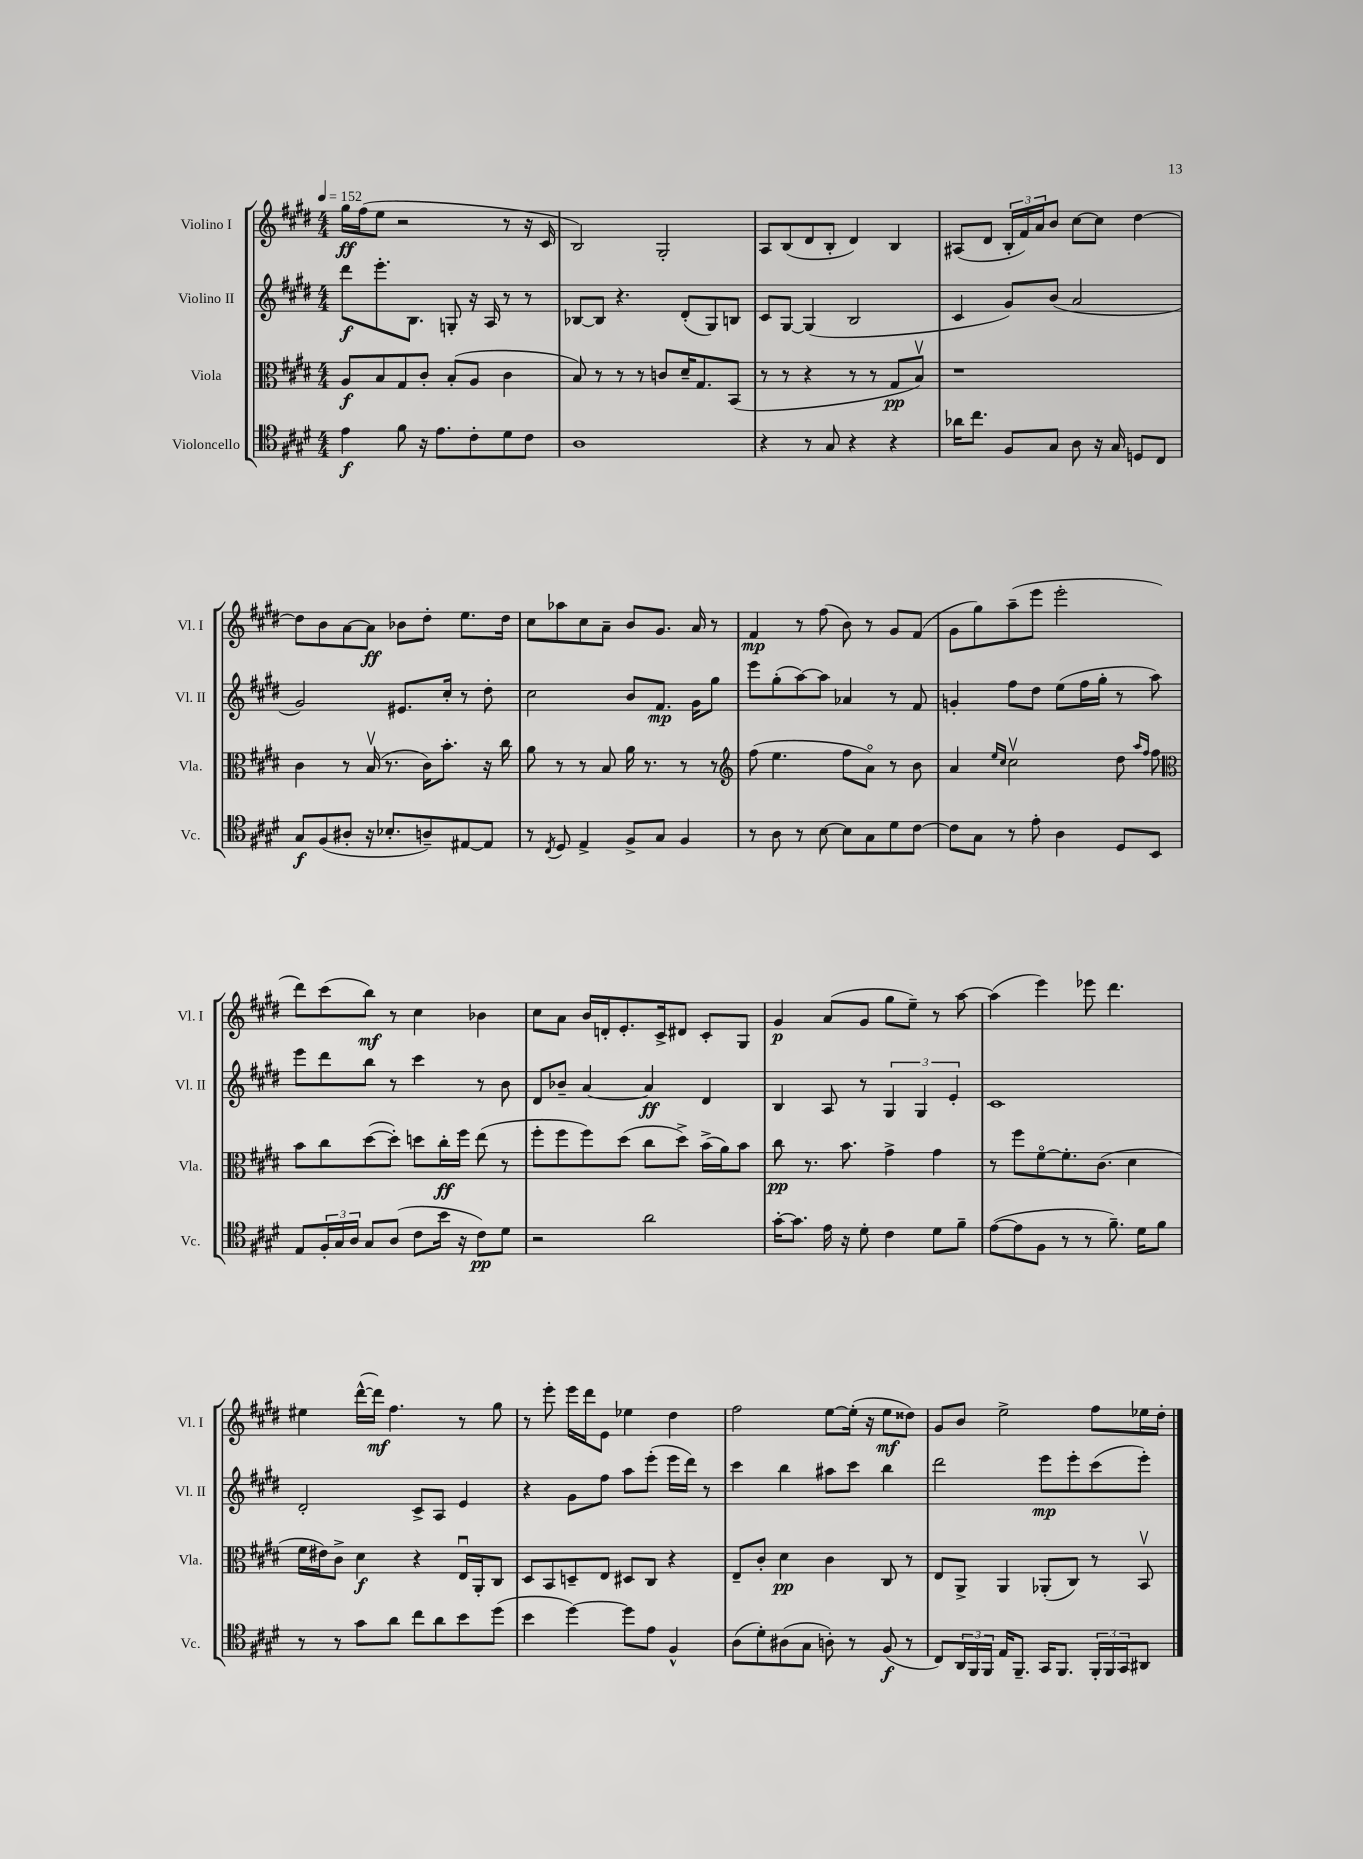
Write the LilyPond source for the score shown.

<<
\new StaffGroup <<
\new Staff = "s0" \with { instrumentName = "Violino I" shortInstrumentName = "Vl. I" } {
    \clef treble \key e \major \numericTimeSignature \time 4/4 \tempo 4 = 152
    gis''16\ff fis''16( e''8 r2 r8 r16 cis'16 |
    b2) gis2-. |
    a8 b8( dis'8 b8-. dis'4) b4 |
    ais8( dis'8 \tuplet 3/2 { b16-. fis'16) a'16 } b'8 cis''8~ cis''8 dis''4~ |
    dis''8 b'8 a'8~ a'8\ff bes'8 dis''8-. e''8. dis''16 |
    cis''8 aes''8 cis''8 a'8-- b'8 gis'8. a'16 r8 |
    fis'4\mp r8 fis''8( b'8) r8 gis'8 fis'8( |
    gis'8 gis''8) a''8--( e'''8 e'''2-. |
    dis'''8) cis'''8( b''8\mf) r8 cis''4 bes'4 |
    cis''8 a'8 b'16 d'16-. e'8.-. cis'16-> dis'8 cis'8-. gis8 |
    gis'4\p a'8( gis'8 gis''8 e''8--) r8 a''8~ |
    a''4( e'''4) ees'''8 dis'''4. |
    eis''4 dis'''16~-^( dis'''16\mf) fis''4. r8 gis''8 |
    r8 e'''8-. e'''16 dis'''16 e'8 ees''4 dis''4 |
    fis''2 e''8~ e''16-.( r16 e''8\mf disis''8) |
    gis'8 b'8 e''2-> fis''8 ees''16 dis''16-. \bar "|." |
}
\new Staff = "s1" \with { instrumentName = "Violino II" shortInstrumentName = "Vl. II" } {
    \clef treble \key e \major \numericTimeSignature \time 4/4
    dis'''8\f e'''8.-. b8. g8-. r16 a16 r8 r8 |
    bes8~ bes8 r4. dis'8-.( gis8) b8 |
    cis'8 gis8~ gis4( b2 |
    cis'4 gis'8) b'8( a'2 |
    gis'2) eis'8. cis''16-. r8 dis''8-. |
    cis''2 b'8 fis'8.\mp gis'16 gis''8 |
    e'''8 gis''8-.( a''8~) a''8 aes'4 r8 fis'8 |
    g'4-. fis''8 dis''8 e''8( fis''16 gis''16-. r8 a''8) |
    e'''8 dis'''8 b''8 r8 cis'''4 r8 b'8 |
    dis'8 bes'8-- a'4~ a'4\ff dis'4 |
    b4 a8 r8 \tuplet 3/2 { gis4 gis4 e'4-. } |
    cis'1 |
    dis'2-. cis'8-> a8 e'4 |
    r4 gis'8 fis''8 a''8 e'''8-.( e'''16 dis'''16) r8 |
    cis'''4 b''4 ais''8 cis'''8 b''4 |
    dis'''2 e'''8\mp e'''8-. cis'''8( e'''8-.) \bar "|." |
}
\new Staff = "s2" \with { instrumentName = "Viola" shortInstrumentName = "Vla." } {
    \clef alto \key e \major \numericTimeSignature \time 4/4
    a8\f b8 gis8 cis'8-. b8-.( a8 cis'4 |
    b8) r8 r8 r8 c'8 dis'16-- gis8. b,8( |
    r8 r8 r4 r8 r8 gis8\pp b8\upbow) |
    r1 |
    cis'4 r8 b16\upbow( r8. cis'16) b'8.-. r16 cis''16 |
    a'8 r8 r8 b8 a'16 r8. r8 r8 |
    \clef treble fis''8( e''4. fis''8 a'8\flageolet) r8 b'8 |
    a'4 \grace { e''16 cis''16 } cis''2\upbow dis''8 \grace { a''16 fis''16 } fis''8 |
    \clef alto b'8 cis''8 dis''8~( dis''8-.) d''8 cis''16-.\ff fis''16 e''8( r8 |
    fis''8-. fis''8 fis''8) dis''8( cis''8 dis''8->) b'16->( a'16) b'8 |
    cis''8\pp r8. b'8. gis'4-> gis'4 |
    r8 fis''8 fis'8~\flageolet fis'8.-. cis'8.( dis'4 |
    fis'16 eis'16) cis'8-> dis'4\f r4 e16\downbow a,16-. cis8 |
    dis8 b,8 d8-- e8 dis8 cis8 r4 |
    e8-- cis'8-. dis'4\pp cis'4 cis8 r8 |
    e8 a,8-> a,4 aes,8-.( cis8) r8 b,8\upbow \bar "|." |
}
\new Staff = "s3" \with { instrumentName = "Violoncello" shortInstrumentName = "Vc." } {
    \clef tenor \key e \major \numericTimeSignature \time 4/4
    e'4\f fis'8 r16 e'8. cis'8-. dis'8 cis'8 |
    a1 |
    r4 r8 gis8 r4 r4 |
    aes'16 cis''8. fis8 gis8 a8 r16 gis16 d8 cis8 |
    gis8\f fis8( ais8-. r16 bes8.-. a8--) eis8~ eis8 |
    r8 \acciaccatura { cis8 } dis8 e4-> fis8-> gis8 fis4 |
    r8 a8 r8 b8~ b8 gis8 dis'8 cis'8~ |
    cis'8 gis8 r8 e'8-. a4 dis8 b,8 |
    e8 \tuplet 3/2 { fis16-. gis16 a16 } gis8 a8( cis'8 b'16 r16 cis'8\pp) dis'8 |
    r2 a'2 |
    gis'16~-. gis'8. e'16 r16 dis'8-. cis'4 dis'8 fis'8-- |
    e'8~( e'8 fis8 r8 r8 fis'8.--) dis'16 fis'8 |
    r8 r8 gis'8 a'8 cis''8 a'8 b'8 dis''8( |
    b'4 dis''4~) dis''8 e'8 fis4-^ |
    a8( dis'8-.) ais8( gis8 a8-.) r8 fis8\f( r8 |
    cis8) \tuplet 3/2 { a,16 fis,16 fis,16 } e16 fis,8.-- gis,16 fis,8. \tuplet 3/2 { fis,16-. fis,16 gis,16 } ais,8 \bar "|." |
}
>>
>>
\layout { \context { \Score \remove "Bar_number_engraver" } }
